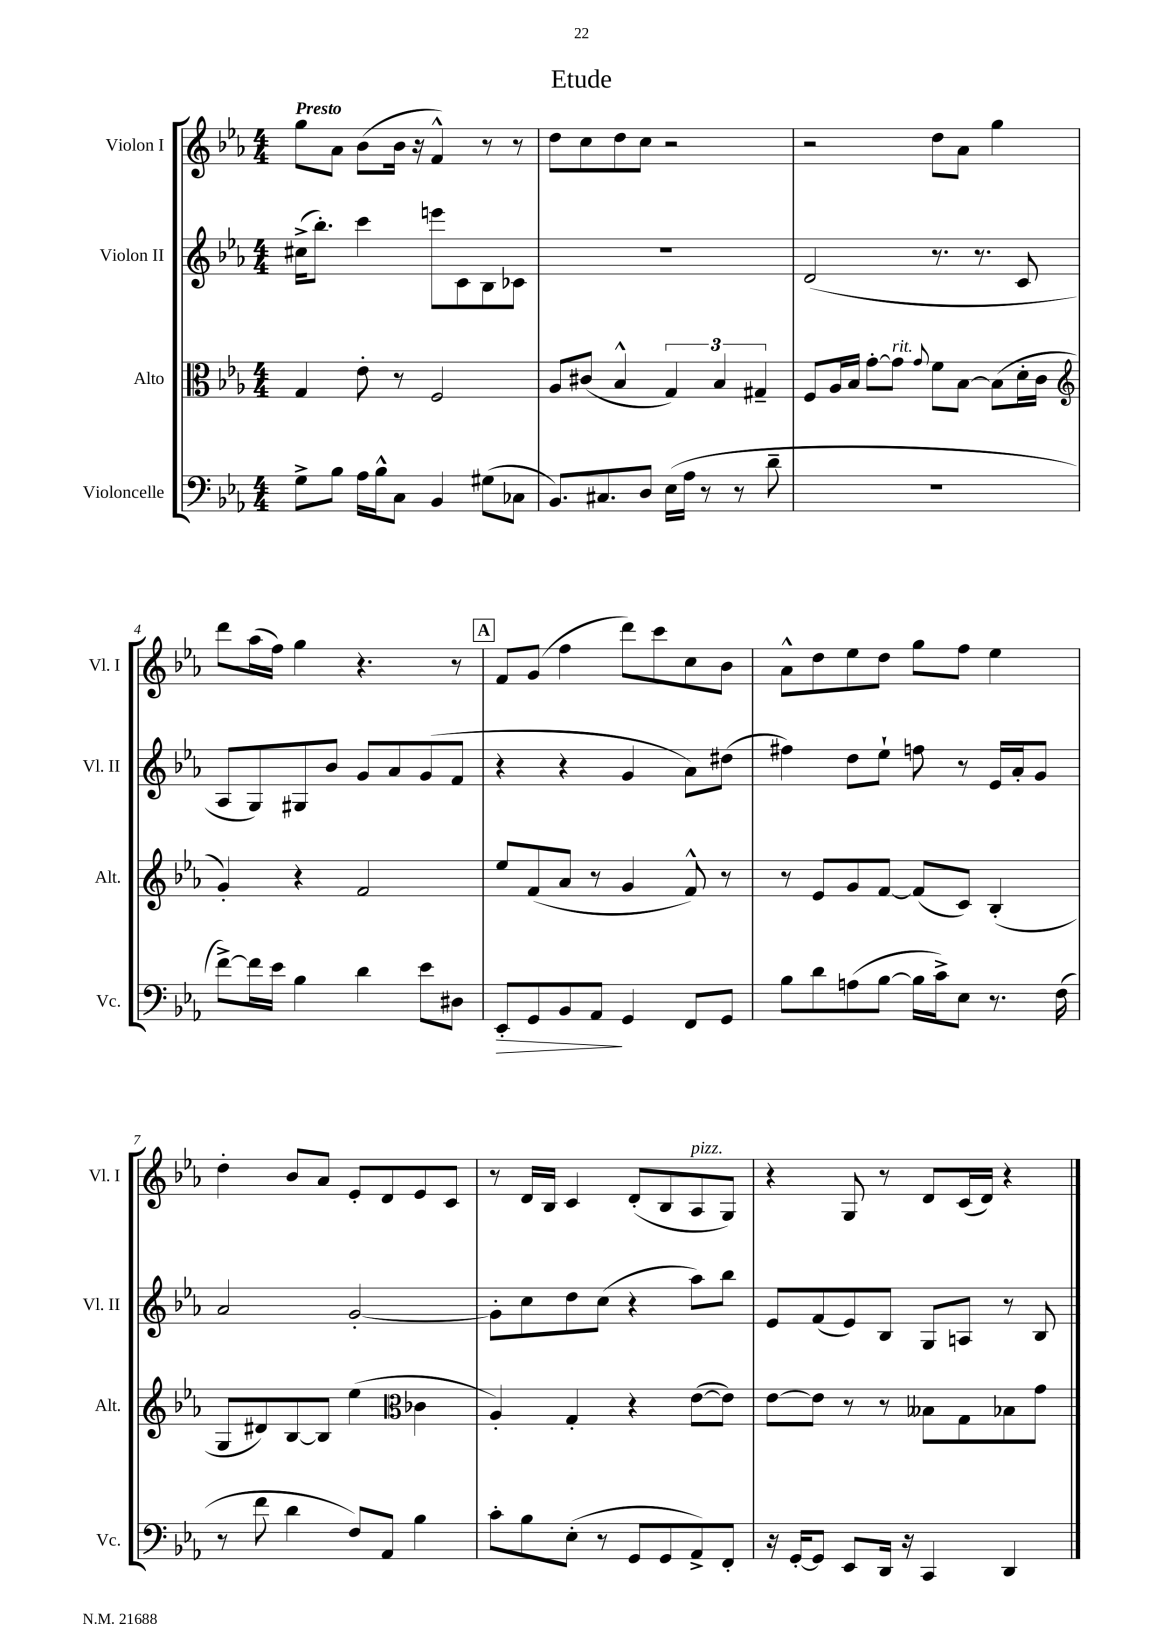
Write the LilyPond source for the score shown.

\header { title = "Etude" }
<<
\new StaffGroup <<
\new Staff = "s0" \with { instrumentName = "Violon I" shortInstrumentName = "Vl. I" } {
    \clef treble \key ees \major \numericTimeSignature \time 4/4 \tempo "Presto"
    g''8 aes'8 bes'8( bes'16 r16 f'4-^) r8 r8 |
    d''8 c''8 d''8 c''8 r2 |
    r2 d''8 aes'8 g''4 |
    d'''8 aes''16( f''16) g''4 r4. r8 |
    \mark \markup { \box "A" } f'8 g'8( f''4 d'''8) c'''8 c''8 bes'8 |
    aes'8-^ d''8 ees''8 d''8 g''8 f''8 ees''4 |
    d''4-. bes'8 aes'8 ees'8-. d'8 ees'8 c'8 |
    r8 d'16 bes16 c'4 d'8-.( bes8 aes8^\markup { \italic "pizz." } g8) |
    r4 g8 r8 d'8 c'16( d'16) r4 \bar "|." |
}
\new Staff = "s1" \with { instrumentName = "Violon II" shortInstrumentName = "Vl. II" } {
    \clef treble \key ees \major \numericTimeSignature \time 4/4
    cis''16->( bes''8.-.) c'''4 e'''8 c'8 bes8 ces'8 |
    r1 |
    d'2( r8. r8. c'8 |
    aes8 g8) gis8 bes'8 g'8 aes'8 g'8( f'8 |
    \mark \markup { \box "A" } r4 r4 g'4 aes'8) dis''8( |
    fis''4) d''8 ees''8-! f''8 r8 ees'16 aes'16-. g'8 |
    aes'2 g'2~-. |
    g'8-. c''8 d''8 c''8( r4 aes''8) bes''8 |
    ees'8 f'8( ees'8) bes8 g8 a8 r8 bes8 \bar "|." |
}
\new Staff = "s2" \with { instrumentName = "Alto" shortInstrumentName = "Alt." } {
    \clef alto \key ees \major \numericTimeSignature \time 4/4
    g4 ees'8-. r8 f2 |
    aes8 cis'8( bes4-^ \tuplet 3/2 { g4) bes4 gis4-- } |
    f8 aes16 bes16 g'8~-. g'8^\markup { \italic "rit." } \appoggiatura { g'8 } f'8 bes8~ bes8( d'16-. c'16 |
    \clef treble g'4-.) r4 f'2 |
    \mark \markup { \box "A" } ees''8 f'8( aes'8 r8 g'4 f'8-^) r8 |
    r8 ees'8 g'8 f'8~ f'8( c'8) bes4-.( |
    g8 dis'8) bes8~ bes8 ees''4( \clef alto ces'4 |
    aes4-.) g4-. r4 ees'8~( ees'8) |
    ees'8~ ees'8 r8 r8 beses8 g8 bes8 g'8 \bar "|." |
}
\new Staff = "s3" \with { instrumentName = "Violoncelle" shortInstrumentName = "Vc." } {
    \clef bass \key ees \major \numericTimeSignature \time 4/4
    g8-> bes8 aes16 bes16-^ c8 bes,4 gis8( ces8 |
    bes,8.) cis8. d8 ees16( aes16 r8 r8 d'8-- |
    R1 |
    f'8~->) f'16 ees'16 bes4 d'4 ees'8 dis8 |
    \mark \markup { \box "A" } ees,8-.\> g,8 bes,8 aes,8\! g,4 f,8 g,8 |
    bes8 d'8 a8( bes8~ bes16 c'16->) ees8 r8. f16( |
    r8 f'8 d'4 f8) aes,8 bes4 |
    c'8-. bes8 ees8-.( r8 g,8 g,8 aes,8->) f,8-. |
    r16 g,16~-. g,8 ees,8 d,16 r16 c,4 d,4 \bar "|." |
}
>>
>>
